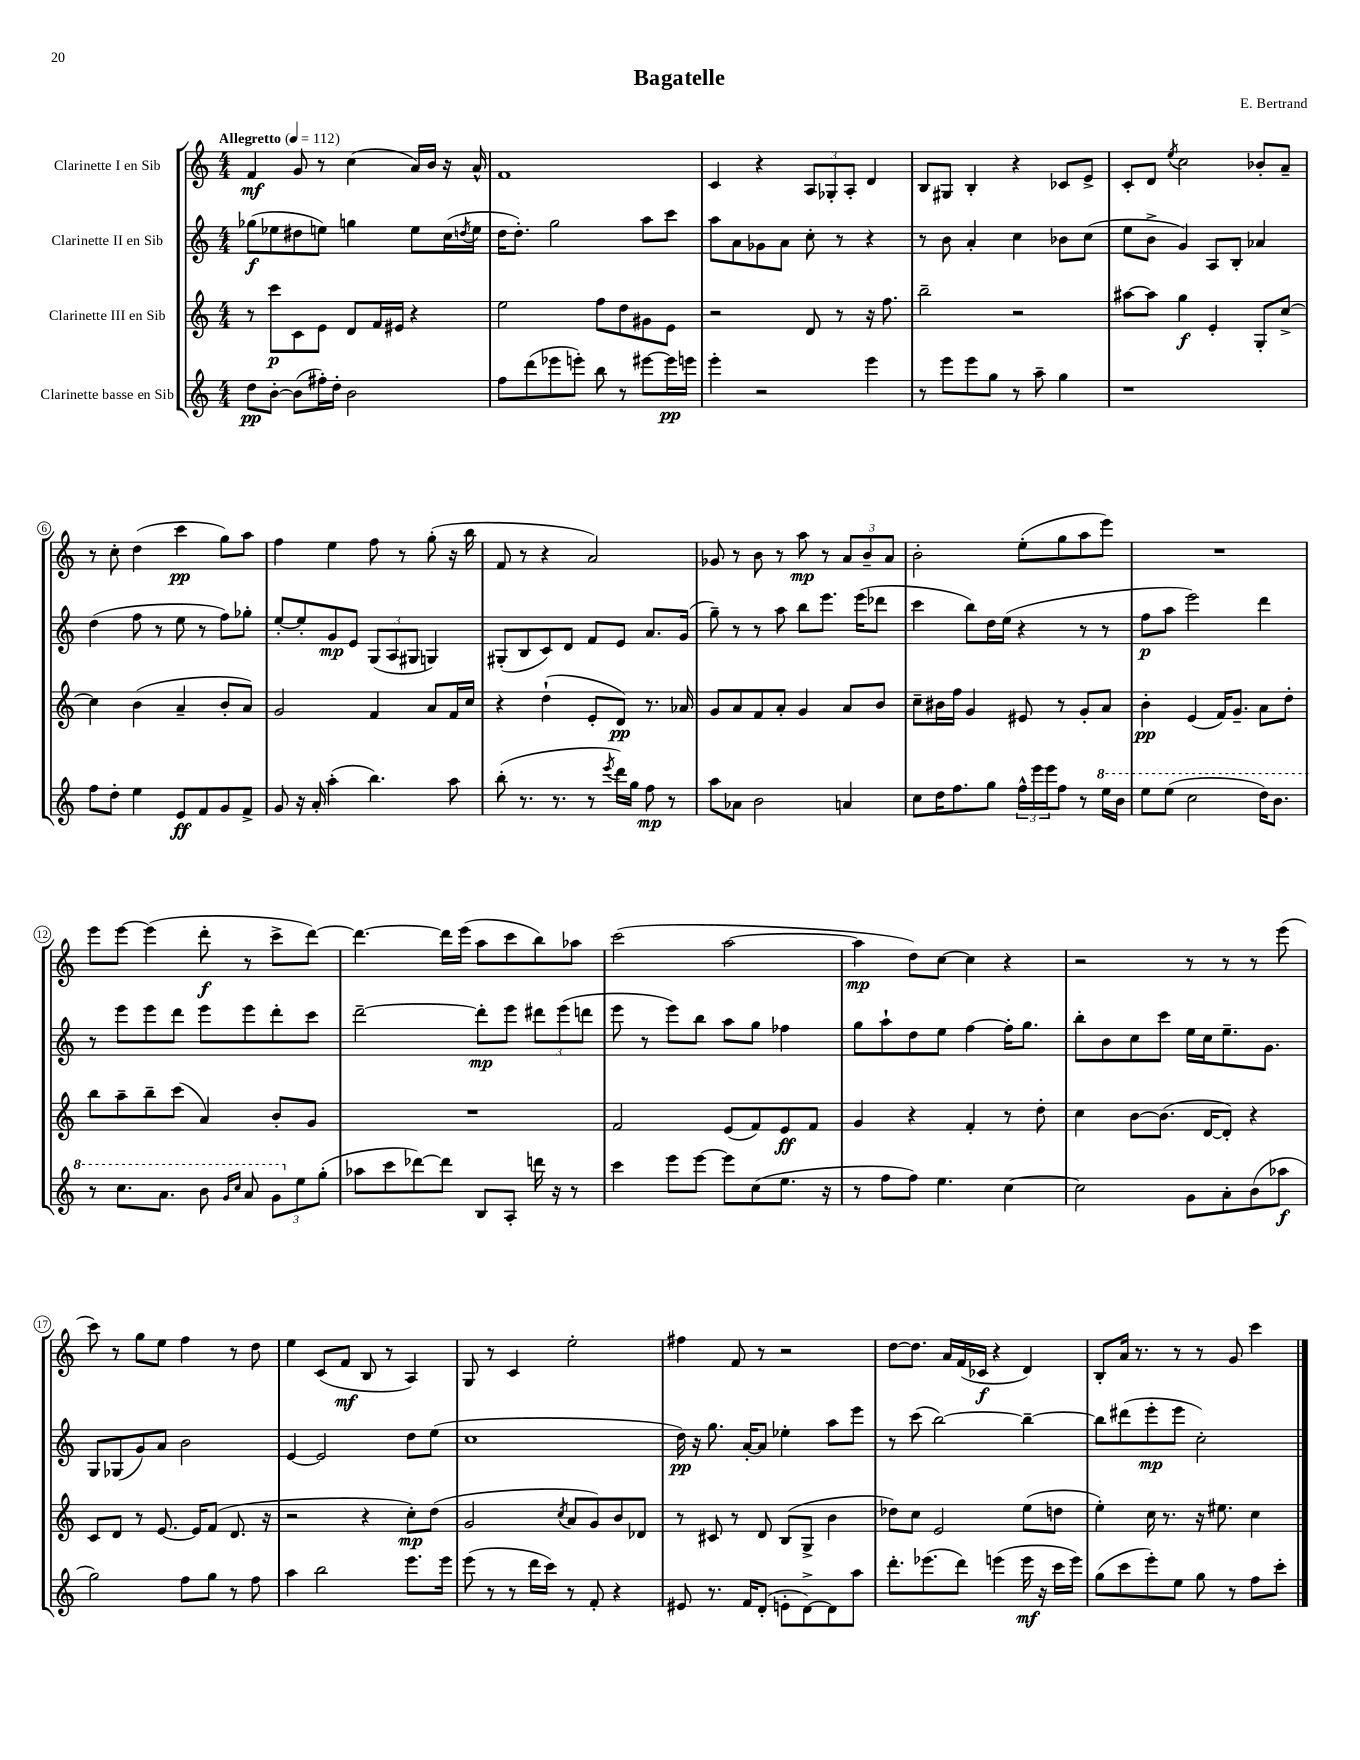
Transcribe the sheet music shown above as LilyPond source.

\header { title = "Bagatelle" composer = "E. Bertrand" }
<<
\new StaffGroup <<
\new Staff = "s0" \with { instrumentName = "Clarinette I en Sib" } {
    \clef treble \key c \major \numericTimeSignature \time 4/4 \tempo "Allegretto" 4 = 112
    f'4\mf g'8 r8 c''4( a'16) b'16 r16 a'16-^ |
    f'1 |
    c'4 r4 \tuplet 3/2 { a8 ges8-. a8-. } d'4 |
    b8 gis8 b4-. r4 ces'8 e'8-> |
    c'8-. d'8 \acciaccatura { e''8 } c''2 bes'8-. a'8-- |
    r8 c''8-. d''4( c'''4\pp g''8) a''8 |
    f''4 e''4 f''8 r8 g''8-.( r16 b''16 |
    f'8 r8 r4 a'2) |
    ges'8 r8 b'8 r8 a''8\mp r8 \tuplet 3/2 { a'8 b'8-- a'8 } |
    b'2-. e''8-.( g''8 a''8 e'''8) |
    R1 |
    e'''8 e'''8~ e'''4( d'''8-.\f r8 c'''8-> d'''8~) |
    d'''4.~ d'''16 e'''16( a''8 c'''8 b''8) aes''8 |
    c'''2( a''2~ |
    a''4\mp d''8) c''8~ c''4 r4 |
    r2 r8 r8 r8 e'''8( |
    c'''8) r8 g''8 e''8 f''4 r8 d''8 |
    e''4 c'8( f'8\mf b8 r8 a4) |
    g8 r8 c'4 e''2-. |
    fis''4 f'8 r8 r2 |
    d''8~ d''8. a'16 f'16( ces'16\f r4 d'4) |
    b8-. a'16 r8. r8 r8 g'8 c'''4 \bar "|." |
}
\new Staff = "s1" \with { instrumentName = "Clarinette II en Sib" } {
    \clef treble \key c \major \numericTimeSignature \time 4/4
    ges''8\f( ees''8 dis''8 e''8) g''4 e''8 c''16( \acciaccatura { d''8 } e''16 |
    d''16 d''8.-.) g''2 a''8 c'''8 |
    a''8 a'8 ges'8 a'8 c''8-. r8 r4 |
    r8 b'8 a'4-. c''4 bes'8 c''8( |
    e''8 b'8-> g'4) a8 b8-. aes'4 |
    d''4( f''8 r8 e''8 r8 f''8) ges''8-. |
    e''8~-. e''8-. g'8\mp e'8 \tuplet 3/2 { g8( a8 gis8 } g4) |
    gis8-.( b8 c'8) d'8 f'8 e'8 a'8. g'16( |
    g''8--) r8 r8 a''8 b''8 e'''8. e'''16( des'''8 |
    c'''4 b''8) d''16 e''16( r4 r8 r8 |
    f''8\p a''8 e'''2) d'''4 |
    r8 e'''8 e'''8 d'''8 e'''8 e'''8 d'''8-. c'''8 |
    d'''2~-- d'''8-.\mp e'''8 \tuplet 3/2 { dis'''8 e'''8( d'''8 } |
    e'''8 r8 e'''8) b''8 a''8 g''8 fes''4 |
    g''8 a''8-! d''8 e''8 f''4~ f''16-. g''8. |
    b''8-. b'8 c''8 c'''8 e''16 c''16 e''8.-- g'8. |
    g8 ges8( g'8) a'8 b'2 |
    e'4~ e'2 d''8 e''8( |
    c''1 |
    d''16\pp) r16 g''8. a'16~-. a'8 ees''4-. a''8 e'''8 |
    r8 c'''8( b''2~) b''4~-- |
    b''8 dis'''8( e'''8-.\mp e'''8 c''2-.) \bar "|." |
}
\new Staff = "s2" \with { instrumentName = "Clarinette III en Sib" } {
    \clef treble \key c \major \numericTimeSignature \time 4/4
    r8 c'''8\p c'8 e'8 d'8 f'16 eis'16 r4 |
    e''2 f''8 d''8 gis'8 e'8 |
    r2 d'8 r8 r16 f''8. |
    b''2-- r2 |
    ais''8~ ais''8 g''4\f e'4-. g8-. c''8~-> |
    c''4 b'4( a'4-- b'8-. a'8) |
    g'2 f'4 a'8 f'16 c''16 |
    r4 d''4-!( e'8-. d'8\pp) r8. aes'16 |
    g'8 a'8 f'8 a'8-. g'4 a'8 b'8 |
    c''8-- bis'16 f''16 g'4 eis'8 r8 g'8-. a'8 |
    b'4-.\pp e'4( f'16) g'8.-- a'8 d''8-. |
    b''8 a''8-- b''8-- c'''8( a'4) b'8-. g'8 |
    R1 |
    f'2 e'8( f'8) e'8\ff f'8 |
    g'4 r4 f'4-. r8 d''8-. |
    c''4 b'8~ b'8.( d'16~ d'8-.) r4 |
    c'8 d'8 r8 e'8.~ e'16 f'8( d'8. r16 |
    r2 r4 c''8-.\mp) d''8( |
    g'2 \acciaccatura { c''8 } a'8 g'8) b'8 des'8 |
    r8 cis'8 r8 d'8 b8( g8-> b'4 |
    des''8) c''8 e'2 e''8( d''8 |
    e''4-.) c''16 r8. r16 eis''8. c''4 \bar "|." |
}
\new Staff = "s3" \with { instrumentName = "Clarinette basse en Sib" } {
    \clef treble \key c \major \numericTimeSignature \time 4/4
    d''8\pp b'8~-. b'8( fis''16-.) d''16-. b'2 |
    f''8 d'''8( ees'''8 e'''8-.) b''8 r8 eis'''8~ eis'''16\pp e'''16 |
    e'''4-. r2 e'''4 |
    r8 e'''8 e'''8 g''8 r8 a''8-- g''4 |
    r1 |
    f''8 d''8-. e''4 e'8\ff f'8 g'8 f'8-> |
    g'8 r16 a'16-. a''4-.( b''4.) a''8 |
    b''8-.( r8. r8. r8 \acciaccatura { e'''8 } d'''16) g''16 f''8\mp r8 |
    a''8 aes'8 b'2 a'4 |
    c''8 d''16 f''8. g''8 \tuplet 3/2 { f''16-^ e'''16 e'''16 } f''8 r8 \ottava #1 e'''16 b''16 |
    e'''8 e'''8( c'''2 d'''16) b''8. |
    r8 c'''8. a''8. b''8 \grace { g''16 c'''16 } a''8 \tuplet 3/2 { g''8 \ottava #0 e''8 g''8-.( } |
    aes''8 c'''8 des'''8~) des'''8 b8 a8-. d'''16 r16 r8 |
    c'''4 e'''8 e'''8~ e'''8 c''8( e''8. r16 |
    r8 f''8 f''8) e''4. c''4~ |
    c''2 g'8 a'8-. b'8( aes''8\f |
    g''2) f''8 g''8 r8 f''8 |
    a''4 b''2 e'''8. e'''16 |
    e'''8( r8 r8 d'''16 c'''16) r8 f'8-. r4 |
    eis'8 r8. f'16 d'8-.( e'8-. d'8~->) d'8 a''8 |
    d'''8.-. ees'''8.( d'''8) e'''4( e'''16\mf r16 c'''16 e'''16) |
    g''8( c'''8 e'''8-.) e''8 g''8 r8 f''8 c'''8-. \bar "|." |
}
>>
>>
\layout { \context { \Score \override BarNumber.stencil = #(make-stencil-circler 0.1 0.3 ly:text-interface::print) } }
